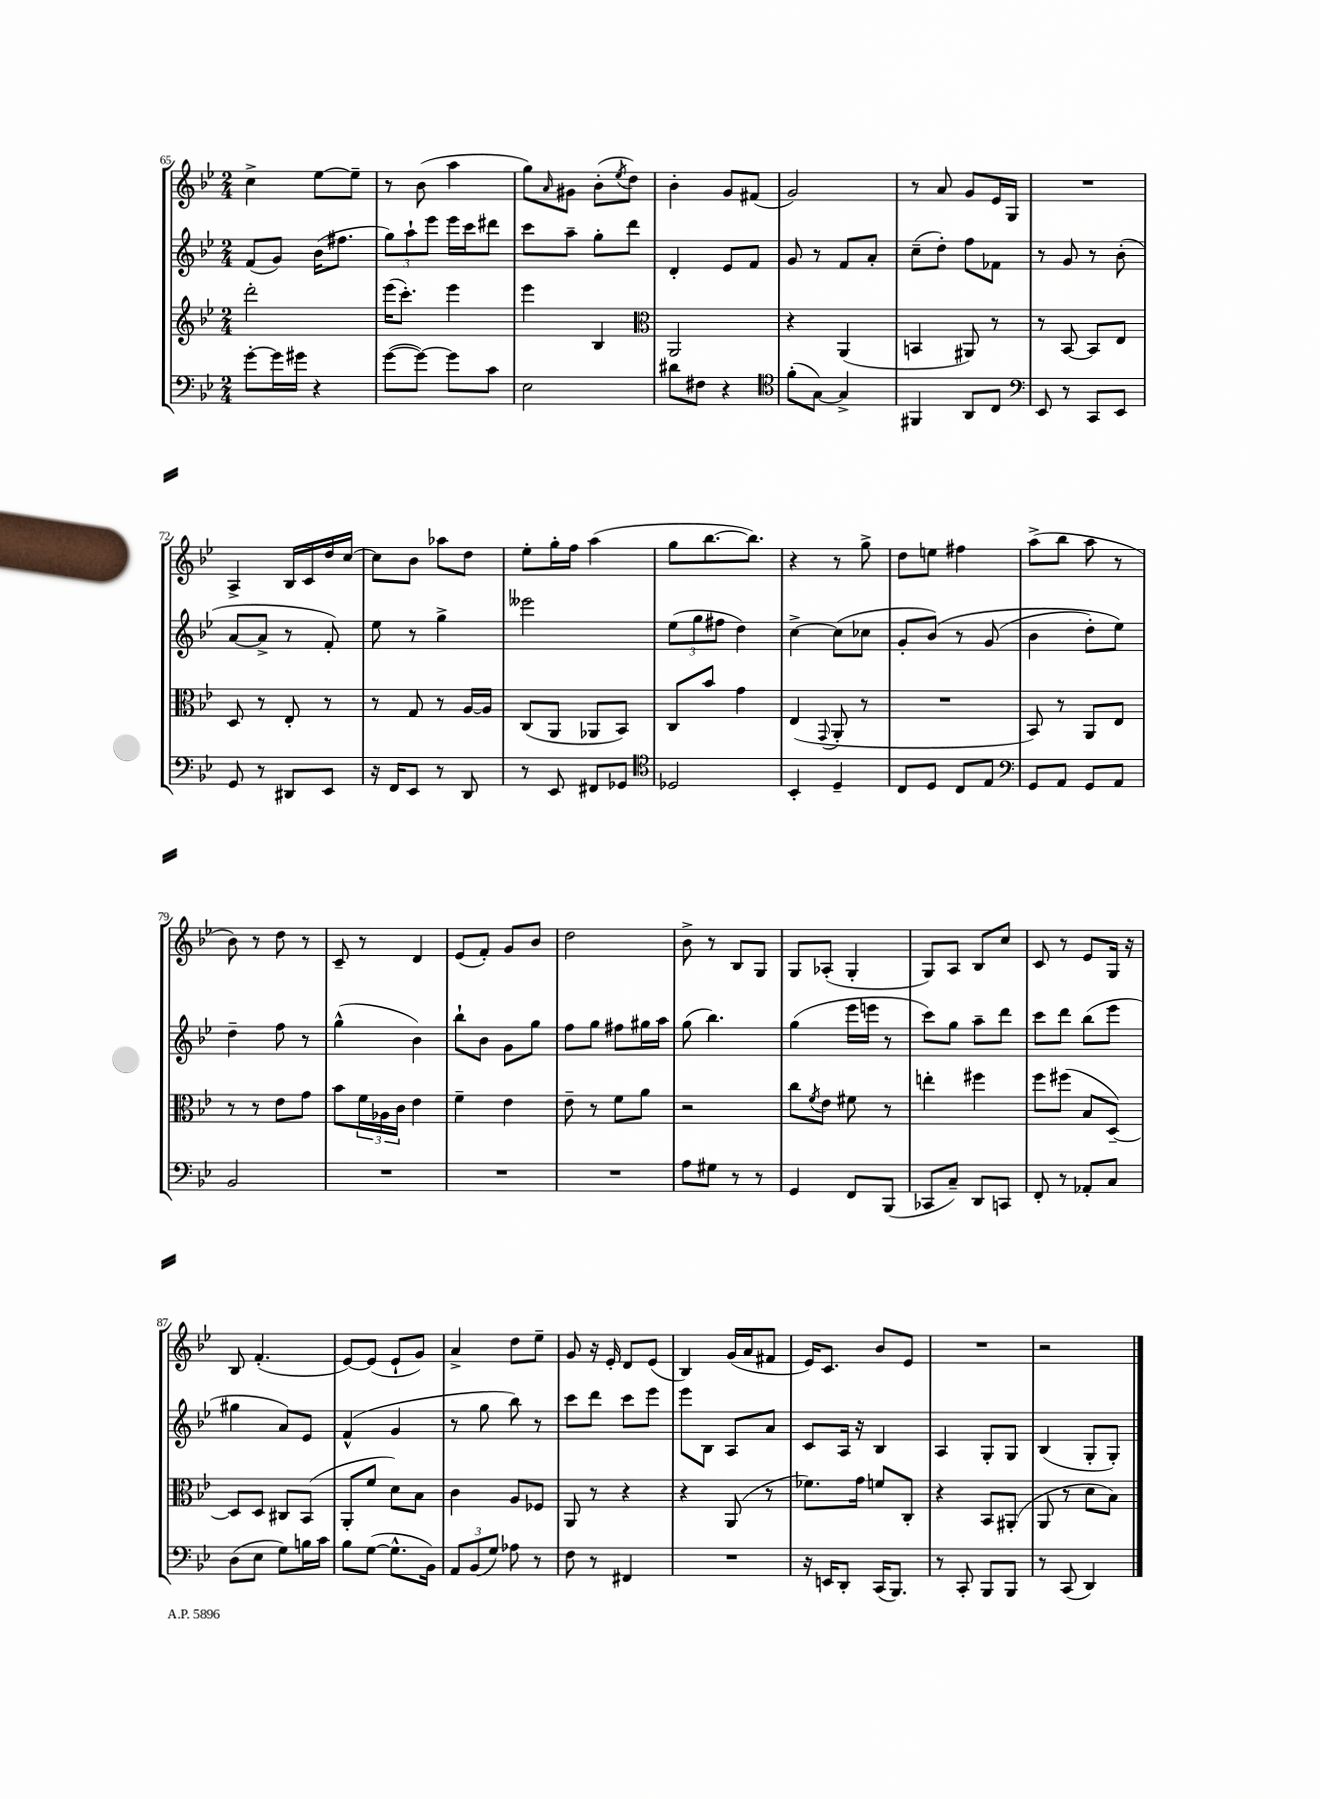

**kern	**kern	**kern	**kern
*staff4	*staff3	*staff2	*staff1
*clefF4	*clefG2	*clefG2	*clefG2
*k[b-e-]	*k[b-e-]	*k[b-e-]	*k[b-e-]
*M2/4	*M2/4	*M2/4	*M2/4
[8g'	2ddd'	(8f	4cc^
16g]	.	8g)	.
16g#	.	.	.
4r	.	(16b-	[8ee-
.	.	8.ff#	.
.	.	.	8ee-~]
=	=	=	=
([8g	(16eee-	12gg)	8r
.	8.ccc')	.	.
.	.	12aa`	.
8g_)	.	.	(8b-
.	.	12eee-	.
8g]	4eee-	16eee-	4aa
.	.	16ccc	.
8c	.	8ddd#	.
=	=	=	=
2E-	4eee-	8ccc	8gg)
.	.	.	16qqa
.	.	8aa~	8g#
.	4B-	8gg'	(8b-'
.	.	.	8qee-
.	.	8ddd	8dd)
=	=	=	=
*	*clefC3	*	*
8d#	2AA	4d'	4b-'
8F#	.	.	.
4r	.	8e-	8g
.	.	8f	(8f#
=	=	=	=
*clefC4	*	*	*
(8f'	4r	8g	2g)
[8G)	.	8r	.
4G^]	(4AA	8f	.
.	.	8a'	.
=	=	=	=
4FF#	4BB	(8cc~	8r
.	.	8dd')	8a
8AA	8AA#)	8ff	8g
8C	8r	8f-	16e-
.	.	.	16G
=	=	=	=
*clefF4	*	*	*
8EE-	8r	8r	2r
8r	[8BB-	8g	.
8CC	8BB-]	8r	.
8EE-	8E-	(8b-'	.
=	=	=	=
8GG	8D	[8a	4A^
8r	8r	8a^]	.
8DD#	8E-'	8r	16B-
.	.	.	16c
8EE-	8r	8f')	16dd
.	.	.	[16cc
=	=	=	=
16r	8r	8ee-	8cc]
16FF	.	.	.
8EE-	8G	8r	8b-
8r	8r	4gg^	8aa-
8DD	[16A	.	8dd
.	16A]	.	.
=	=	=	=
8r	(8C	2eee--	8ee-'
8EE-	8AA	.	16gg'
.	.	.	16ff
8FF#	8AA-	.	(4aa
8GG-	8BB-)	.	.
=	=	=	=
*clefC4	*	*	*
2D-	8C	(12ee-	8gg
.	.	12gg	.
.	8b-	.	[8.bb-
.	.	12ff#	.
.	4g	4dd)	.
.	.	.	8.bb-])
=	=	=	=
4BB-'	(4E-	[4cc^	4r
.	8qqGG	.	.
4D~	8AA'	(8cc]	8r
.	8r	8cc-	8gg^
=	=	=	=
8C	2r	8g'	8dd
8D	.	&(8b-)	8ee
8C	.	8r	4ff#
8E-	.	(8g	.
=	=	=	=
*clefF4	*	*	*
8GG	8BB-)	4b-	(8aa^
8AA	8r	.	8bb-
8GG	8AA	8dd')	8aa
8AA	8E-	8ee-&)	8r
=	=	=	=
2BB-	8r	4dd~	8b-)
.	8r	.	8r
.	8e-	8ff	8dd
.	8g	8r	8r
=	=	=	=
2r	8b-	(4gg^^	8c~
.	24f	.	8r
.	24A-	.	.
.	24c	.	.
.	4e-	4b-)	4d
=	=	=	=
2r	4f~	8bb-`	(8e-
.	.	8b-	8f')
.	4e-	8g	8g
.	.	8gg	8b-
=	=	=	=
2r	8e-~	8ff	2dd
.	8r	8gg	.
.	8f	8ff#	.
.	8a	16gg#	.
.	.	16aa	.
=	=	=	=
8A	2r	(8gg	8b-^
8G#	.	4.bb-)	8r
8r	.	.	8B-
8r	.	.	8G
=	=	=	=
4GG	8cc	(4gg	8G
.	8qf	.	.
.	8e-	.	(8A-'
8FF	8f#	16eee-	4G'
.	.	16eee	.
(8BBB-	8r	8r	.
=	=	=	=
8CC-	4ee'	8ccc)	8G)
8C~)	.	8gg	8A
8DD	4ff#	8aa~	8B-
8CC	.	8ddd	8cc
=	=	=	=
8FF'	8ff	8ccc	8c
8r	(8ff#	8ddd	8r
8AA-'	8B-	(8bb-	8e-
8C	[8D~)	8eee-	16G
.	.	.	16r
=	=	=	=
(8D	8D]	4gg#	8B-
8E-	8D	.	(4.f'
8G)	8C#	8a)	.
16B	(8BB-	8e-	.
16c	.	.	.
=	=	=	=
8B-	8AA'	(4f^^	[8e-)
([8G	8f	.	(8e-]
8.G^^]	8d)	4g	8e-`
.	8B-	.	8g)
16BB-)	.	.	.
=	=	=	=
12AA	4c	8r	4a^
(12BB-	.	.	.
.	.	8gg	.
12G)	.	.	.
8A-	8A	8bb-)	8dd
8r	8F-	8r	8ee-~
=	=	=	=
8F	8AA	8ccc	8g
8r	8r	8ddd	16r
.	.	.	16e-'
4FF#	4r	8ccc	8d
.	.	8eee-	(8e-
=	=	=	=
2r	4r	8eee-	4B-)
.	.	8B-	.
.	(8AA	8A	(16g
.	.	.	16a
.	8r	8a	8f#
=	=	=	=
16r	8.f-)	8c	16e-)
16EE	.	.	8.c
8DD'	.	16A	.
.	16g	16r	.
(16CC	8f	4B-	8b-
8.BBB-)	.	.	.
.	8C'	.	8e-
=	=	=	=
8r	4r	4A	2r
8CC'	.	.	.
8BBB-	8BB-	8G'	.
8BBB-	(8AA#'	8G	.
=	=	=	=
8r	8AA	(4B-	2r
(8CC	8r	.	.
4DD)	8d	8G'	.
.	8B-)	8G')	.
==	==	==	==
*-	*-	*-	*-
